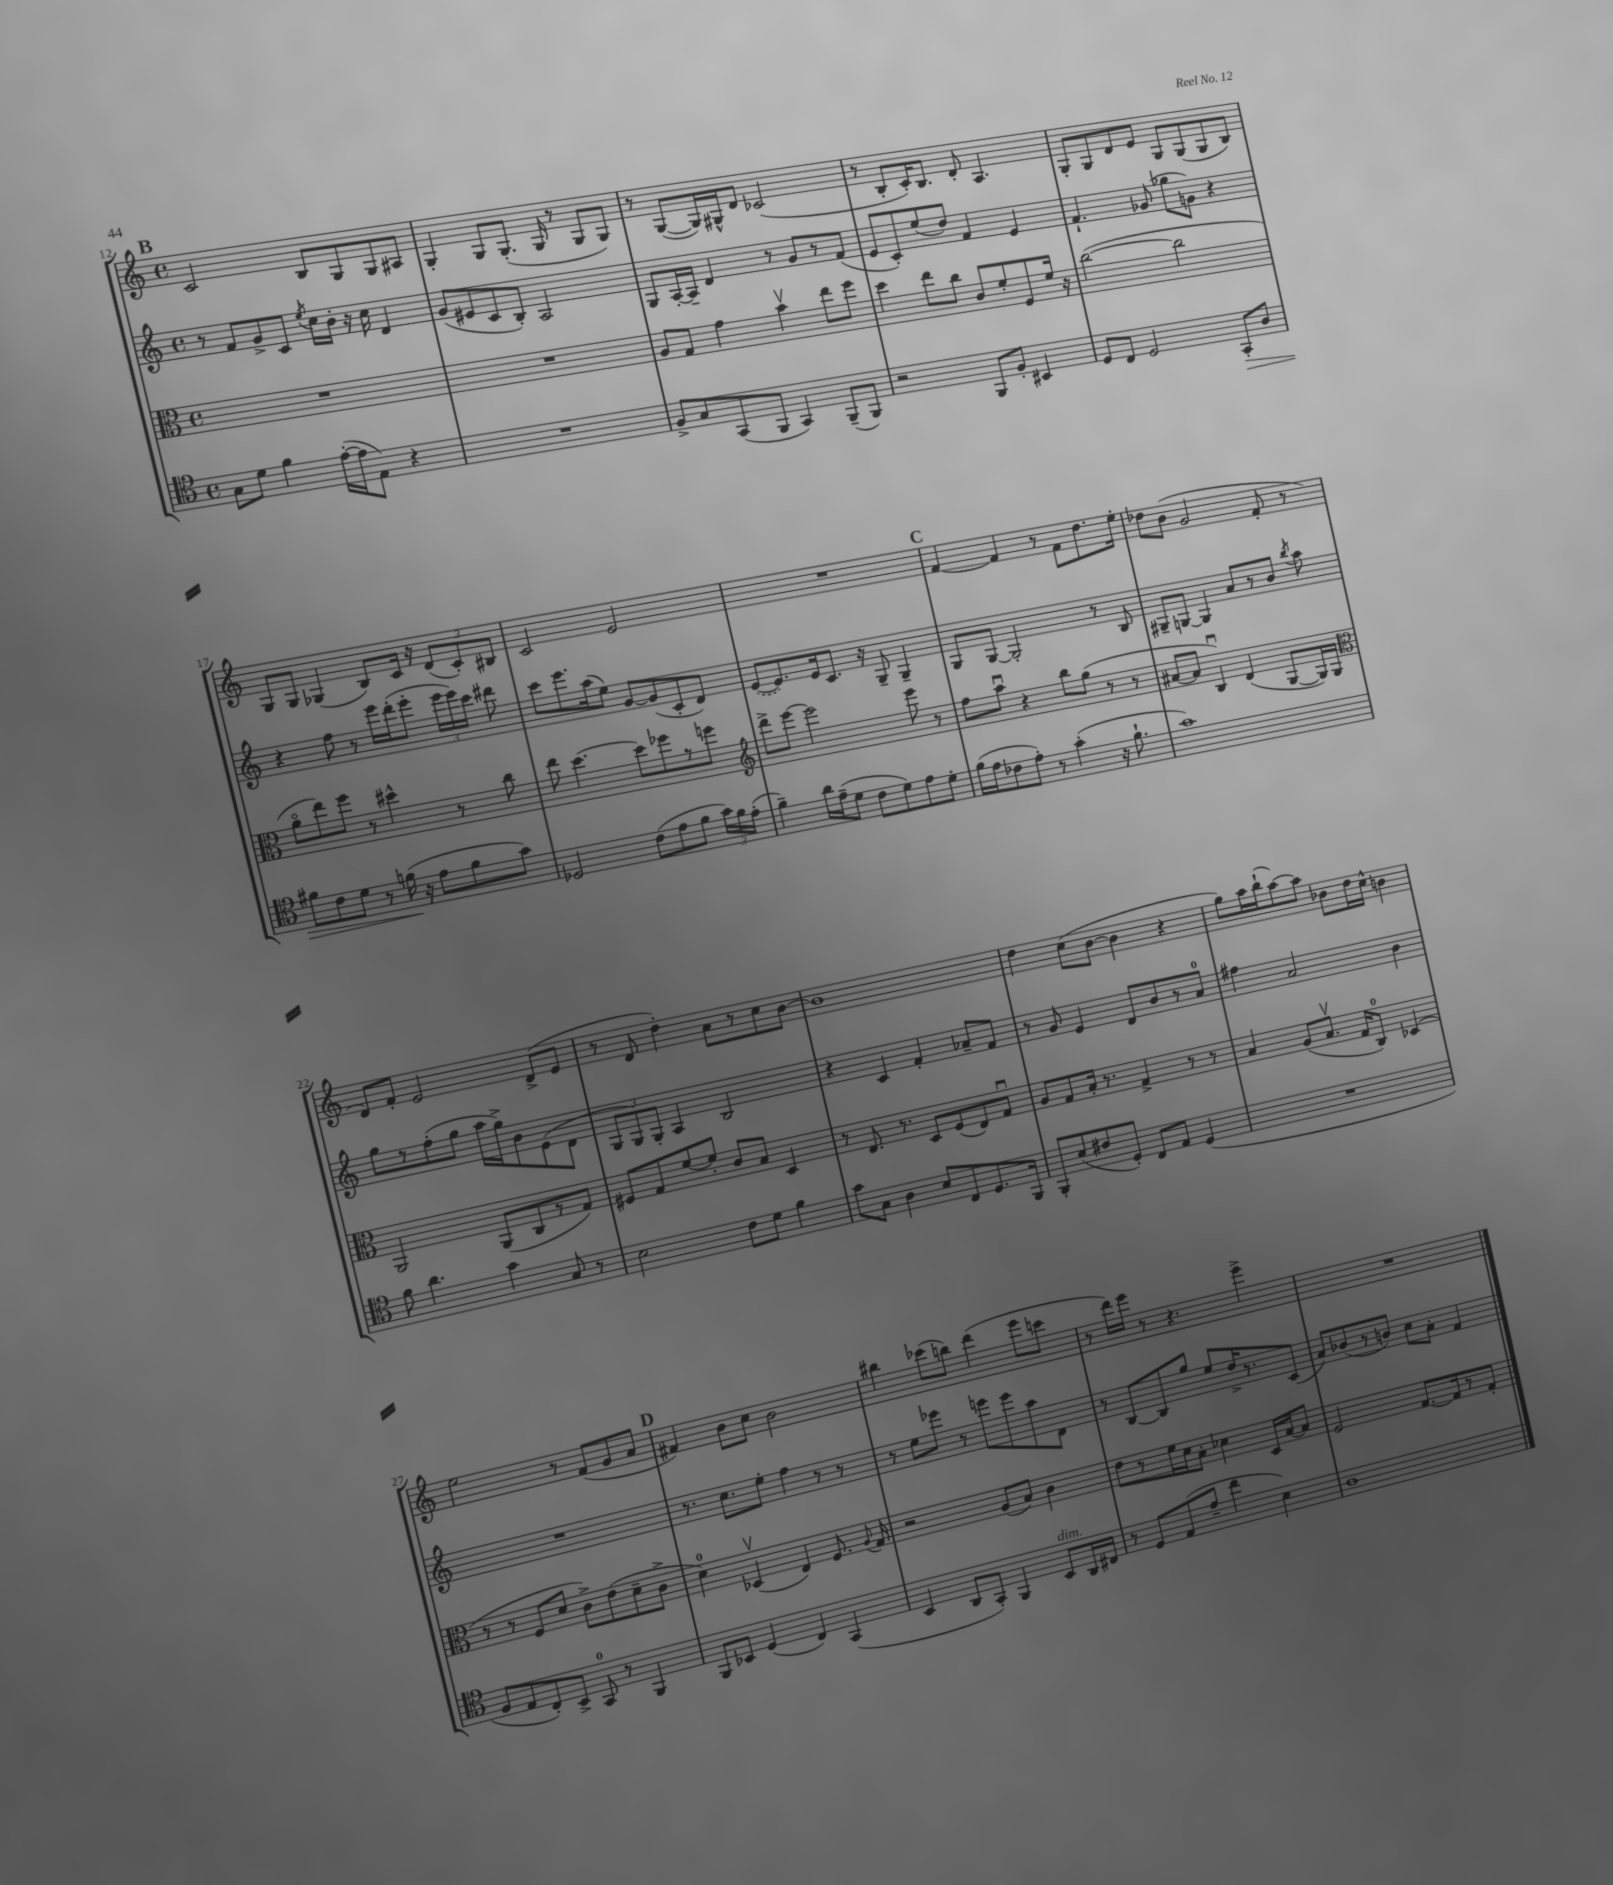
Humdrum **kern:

**kern	**kern	**kern	**kern
*staff4	*staff3	*staff2	*staff1
*clefC4	*clefC3	*clefG2	*clefG2
*k[]	*k[]	*k[]	*k[]
*M4/4	*M4/4	*M4/4	*M4/4
*met(c)	*met(c)	*met(c)	*met(c)
8G	1r	8r	2c
8d	.	8f	.
4f	.	8g^	.
.	.	8c	.
.	.	8qee	.
([16e'	.	16cc	8B
16e]	.	16b'	.
8E)	.	16r	8G
.	.	16cc	.
4r	.	4d	8G
.	.	.	8A#
=	=	=	=
1r	1r	(8g	4G'
.	.	8e#	.
.	.	8c	8G
.	.	8B')	(8.G'
.	.	2A	.
.	.	.	16G
.	.	.	8r
.	.	.	8G
.	.	.	8G)
=	=	=	=
8F^	8A	8G	8r
8G	8G	[16A'	([8G
.	.	16A~]	.
(8GG	4g	4d	16G])
.	.	.	16G#^^
8FF	.	.	8d
4GG)	4bv	8r	(2c-
.	.	8g	.
(8FF~	8ee	8r	.
8FF)	8ff	(8f	.
=	=	=	=
2r	4dd	8e	8r
.	.	8c')	8B'
.	8ee	(8ee	16c')
.	.	.	8.B
.	8cc	8dd)	.
8FF	8c	4f	8d'
8F'	8f'	.	4.A
4BB#	8F	4e	.
.	16f	.	.
.	16r	.	.
=	=	=	=
8D	([2cc	4.f`	8G'
8C	.	.	8G
2D	.	.	8d
.	.	(8g-	8e
.	2cc]	8gg-	8G
.	.	8g)	(8G
8GG'	.	4r	8G
8A	.	.	8B)
=	=	=	=
8f#	8ao	4r	8G
8c	8ee)	.	8G
8d	8ff	8ff	(4G-
8r	8r	8r	.
(16f	4dd#^^	16eee	8B)
16r	.	(16ddd'	.
8e	.	8eee'	16c
.	.	.	16r
8f	8r	24eee	(12d
.	.	24eee)	.
.	.	24ccc	12c')
8g)	8cc	8ddd#	.
.	.	.	12B#
=	=	=	=
2D-	8ee	8ccc	2c
.	[4.dd	8.eee	.
.	.	(16aa	.
.	.	8ee)	.
(8c	8dd]	[8g	2e
8e	8ff-	(8g]	.
8f	8r	8c'	.
24g)	8ff	8d)	.
24f	.	.	.
(24e'	.	.	.
=	=	=	=
*	*clefG2	*	*
4f~)	8ddd^	([8e	1r
.	[8eee	8.e])	.
16a	2eee]	.	.
(16e~	.	16e	.
8d	.	8.c	.
8c	.	.	.
.	.	16r	.
8d)	.	8G~	.
8e	8eee	4G~	.
8d'	8r	.	.
=	=	=	=
(16f	8ff	8G	[4f
16e	.	.	.
8c-	8aau	[8G	.
8e')	4r	2G']	4f]
8r	.	.	.
(4g'	8bb	.	8r
.	(8gg	.	8f
16r	8r	8r	8.dd
8.f`	.	.	.
.	8r	8B	.
.	.	.	16ee'
=	=	=	=
1g)	[8a#	8G#~	8dd-
.	8a#]	[8G	(8b
.	4Bu)	4G]	2g
.	(4d	8a	.
.	.	8r	.
.	[8G	8b	8f'
.	.	8qbb	.
.	16G])	8aa	8r
.	16G	.	.
=	=	=	=
*	*clefC3	*	*
8f	2AA	8gg	8d)
4.a	.	8r	8f'
.	.	(8ff'	2e
.	.	8gg	.
4g	(8AA	16aa	.
.	.	16gg^)	.
.	8C	8b	.
8G	8r	(8e	(8d^
8r	8G)	8d	8e
=	=	=	=
2B	8F#	12G	8r
.	.	12G)	.
.	8G	.	8d
.	.	12G'	.
.	[8f	4A	4dd')
.	8f']	.	.
8c	8c	2B	8a
8d	8B	.	8r
4f	4D	.	8cc
.	.	.	[8b
=	=	=	=
8g	8r	4r	1b]
8G	8.E	.	.
4A	.	4c	.
.	8.r	.	.
8B	8D	4f'	.
8C	(8F	.	.
8.D	8E)	8a-~	.
.	8Gu	8f	.
16FF	.	.	.
=	=	=	=
8FF'	8A	8r	4dd
(8B	8G	8g	.
8c#	16B'	4e	(8cc
.	8.r	.	.
8D')	.	.	[8b
8C	4G^	8d	4b]
8E	.	8b	.
(4D	8r	8r	4r
.	8r	8a	.
=	=	=	=
1r	4B	4ff#	8gg)
.	.	.	16aa
.	.	.	(16bb`
.	(8A	2a	[8aa)
.	8.Bv	.	8aa]
.	.	.	8b-
.	16G	.	.
.	8C)	.	16dd
.	.	.	16cc^^
.	(4D-	4b	4b
=	=	=	=
8F	8r	1r	2ee
8E	8r	.	.
8C')	8F	.	.
8BB^	8d	.	.
8GG	8c^)	.	8r
8r	(8e	.	(8f
4FF	8d~	.	8g
.	8c^	.	8a
=	=	=	=
8FF	4d)	8.r	4f#)
8BB-	.	.	.
.	.	8.cc	.
(4D	(4D-v	.	8b
.	.	8ee'	8cc
4C)	4E)	4ff	2b
(4GG	8.F	8r	.
.	.	8r	.
.	8qqA	.	.
.	16G	.	.
=	=	=	=
4BB	2r	8r	4bb#
.	.	8ee	.
8AA	.	8eee-	(8ccc-
8GG')	.	8r	8bb)
4FF	(8A	8eee	(4ddd
.	8B)	8eee	.
8BB	4c	8aa	8eee
16AA	.	8d	8ccc
16C#	.	.	.
=	=	=	=
8r	8e	8r	8r
8D	8r	[8B	16ddd)
.	.	.	16eee
(8E	16f	8B]	8r
.	16d	.	.
8e~	8B'	8gg	4.r
4cc	4d-	8ee	.
.	.	16dd^	.
.	.	8.r	.
4B)	16D	.	4eee^
.	[16B	.	.
.	8B]	(8c	.
=	=	=	=
1A	2F	8a)	1r
.	.	(8b-	.
.	.	8r	.
.	.	8b)	.
.	[8.G	8cc	.
.	.	8a'	.
.	16G]	.	.
.	8r	4f	.
.	8G'	.	.
==	==	==	==
*-	*-	*-	*-
